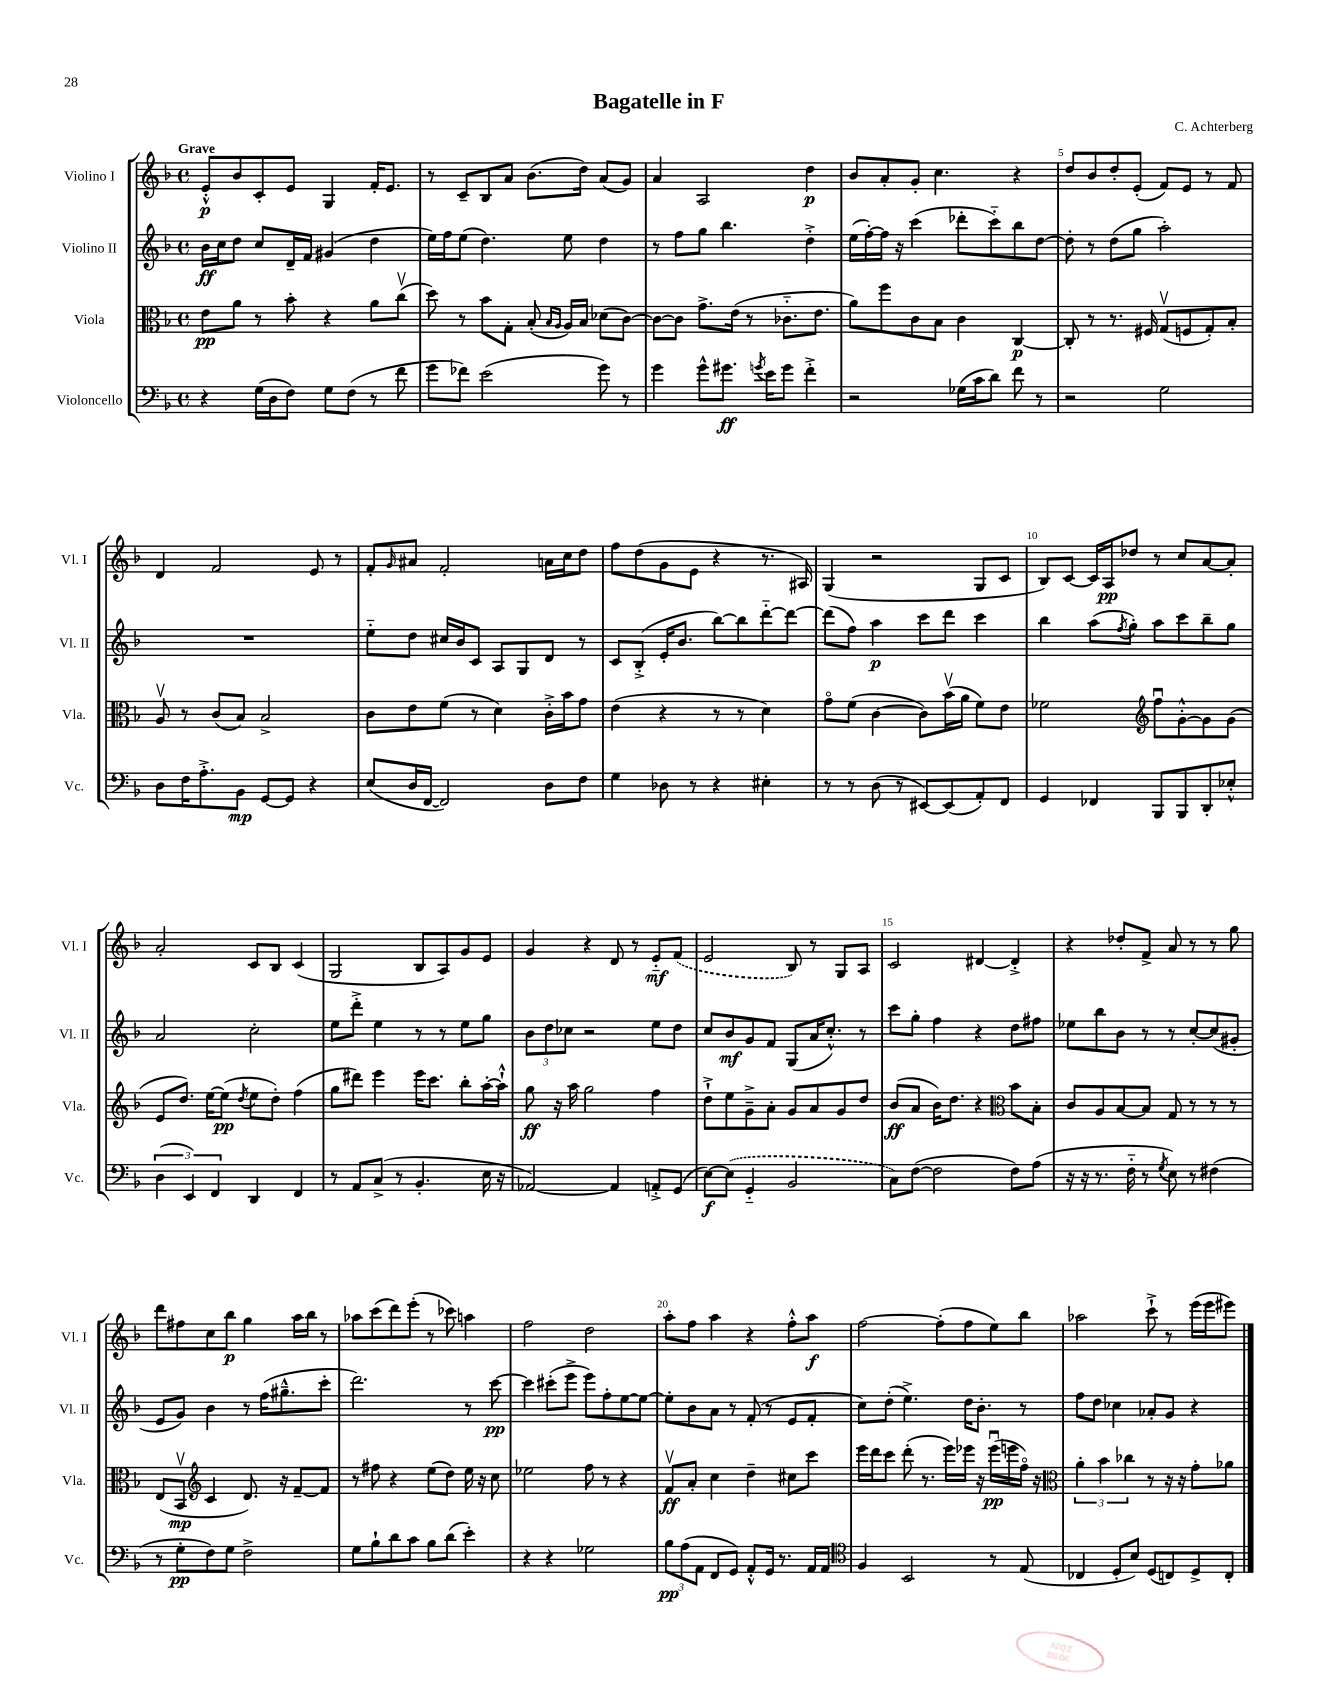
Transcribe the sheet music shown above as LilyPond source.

\header { title = "Bagatelle in F" composer = "C. Achterberg" }
<<
\new StaffGroup <<
\new Staff = "s0" \with { instrumentName = "Violino I" shortInstrumentName = "Vl. I" } {
    \clef treble \key f \major \defaultTimeSignature \time 4/4 \tempo "Grave"
    e'8-.-^\p bes'8 c'8-. e'8 g4 f'16-. e'8. |
    r8 c'8-- bes8 a'8 bes'8.( d''16) a'8( g'8) |
    a'4 a2 d''4\p |
    bes'8 a'8-. g'8-. c''4. r4 |
    d''8 bes'8 d''8-. e'8-.( f'8) e'8 r8 f'8 |
    d'4 f'2 e'8 r8 |
    f'8-. \grace { g'16 } ais'8 f'2-. a'16 c''16 d''8 |
    f''8 d''8( g'8 e'8 r4 r8. ais16) |
    g4( r2 g8 c'8 |
    bes8) c'8~ c'16 a16\pp des''8 r8 c''8 a'8~ a'8-. |
    a'2-. c'8 bes8 c'4( |
    g2 bes8 a8) g'8 e'8 |
    g'4 r4 d'8 r8 e'8-_\mf \once \slurDashed f'8( |
    e'2 bes8) r8 g8 a8 |
    c'2 dis'4~ dis'4-.-> |
    r4 des''8-. f'8-> a'8 r8 r8 g''8 |
    d'''8 fis''8 c''8 bes''8\p g''4 a''16 bes''16 r8 |
    aes''8 c'''8( d'''8) e'''8-.( r8 ces'''8) a''4 |
    f''2 d''2 |
    a''8-. f''8 a''4 r4 f''8-.-^ a''8\f |
    f''2~ f''8-.( f''8 e''8) bes''8 |
    aes''2 c'''8-!-> r8 e'''16( e'''16 eis'''8) \bar "|." |
}
\new Staff = "s1" \with { instrumentName = "Violino II" shortInstrumentName = "Vl. II" } {
    \clef treble \key f \major \defaultTimeSignature \time 4/4
    bes'16\ff c''16 d''8 c''8 d'16-- f'16 gis'4( d''4 |
    e''16) f''16 e''8( d''4.) e''8 d''4 |
    r8 f''8 g''8 bes''4. d''4-.-> |
    e''16( f''16~-.) f''16 r16 c'''4( des'''8-. c'''8-_) bes''8 d''8~ |
    d''8-. r8 d''8( g''8 a''2-.) |
    R1 |
    e''8-_ d''8 cis''16 bes'16 c'8 a8 g8 d'8 r8 |
    c'8 bes8-.->( e'16-. bes'8. bes''8~) bes''8 d'''8~-_ d'''8~ |
    d'''8( f''8) a''4\p c'''8 d'''8 c'''4 |
    bes''4 a''8( \acciaccatura { f''8 } g''8-.) a''8 c'''8 bes''8-- g''8 |
    a'2 c''2-. |
    e''8 d'''8-.-> e''4 r8 r8 e''8 g''8 |
    \tuplet 3/2 { bes'8 d''8 ces''8 } r2 e''8 d''8 |
    c''8 bes'8\mf g'8 f'8 g8( a'16 c''8.-.-^) r8 |
    c'''8 g''8-. f''4 r4 d''8 fis''8 |
    ees''8 bes''8 bes'8 r8 r8 c''8~-. c''8( gis'8-. |
    e'8 g'8) bes'4 r8 f''16( gis''8.---^ c'''8-. |
    d'''2.) r8 c'''8~\pp |
    c'''4 cis'''8-.( e'''8-> e'''8) f''8-. e''8~ e''8~ |
    e''8-. bes'8 a'8 r8 f'8-.( r8 e'8 f'8-. |
    c''8) d''8-.( e''4.->) d''16 bes'8.-. r8 |
    f''8 d''8 ces''4 aes'8-. g'8 r4 \bar "|." |
}
\new Staff = "s2" \with { instrumentName = "Viola" shortInstrumentName = "Vla." } {
    \clef alto \key f \major \defaultTimeSignature \time 4/4
    e'8\pp a'8 r8 bes'8-. r4 a'8 c''8\upbow( |
    d''8) r8 bes'8 g8-. bes8-.( \grace { bes16 a16 } a16) bes16 des'8( c'8~) |
    c'8~ c'8 g'8.-> e'16( r8 ces'8.-_ e'8. |
    a'8) f''8 c'8 bes8 c'4 c4~\p |
    c8-. r8 r8. fis16 g8\upbow( f8 g8-.) bes8-. |
    a8\upbow r8 c'8( bes8) bes2-> |
    c'8 e'8 f'8( r8 d'4) c'16-.-> bes'16 g'8 |
    e'4( r4 r8 r8 d'4) |
    g'8\flageolet f'8( c'4~ c'8) bes'16\upbow( a'16 f'8) e'8 |
    fes'2 \clef treble f''8\downbow g'8~-.-^ g'8 g'8( |
    e'8 d''8.) e''16~ e''8\pp( \acciaccatura { d''8 } e''8 d''8-.) f''4( |
    g''8 dis'''8) e'''4 e'''16 c'''8. bes''8-. a''16~-. a''16-!-^ |
    g''8\ff r16 a''16 g''2 f''4 |
    d''8-!-> e''8 g'8---> a'8-. g'8 a'8 g'8 d''8 |
    bes'8\ff( a'8 bes'16) d''8. r4 \clef alto bes'8 bes8-. |
    c'8 a8 bes8~ bes8 g8 r8 r8 r8 |
    e8( bes,8\upbow\mp \clef treble c'4 d'8.) r16 f'8~-- f'8 |
    r8 fis''8 r4 e''8( d''8) e''16 r16 c''8 |
    ees''2 f''8 r8 r4 |
    f'8\upbow\ff a'8-. c''4 d''4-- cis''8 c'''8 |
    e'''16 d'''16 c'''8 d'''8-.( r8. e'''16) ees'''16 r16 ees'''16\downbow\pp( e'''16 f''16\flageolet) r16 |
    \clef alto \tuplet 3/2 { a'4-. bes'4 ces''4 } r8 r16 r16 g'8-. aes'8 \bar "|." |
}
\new Staff = "s3" \with { instrumentName = "Violoncello" shortInstrumentName = "Vc." } {
    \clef bass \key f \major \defaultTimeSignature \time 4/4
    r4 g16( d16 f8) g8 f8( r8 f'8 |
    g'8 fes'8) e'2( g'8) r8 |
    g'4 g'8-^ gis'8.\ff \acciaccatura { g'8 } e'16 g'8 f'4-.-> |
    r2 ges16( c'16 d'8) f'8 r8 |
    r2 g2 |
    d8 f16 a8.-.-> bes,8\mp g,8~ g,8 r4 |
    e8( d16 f,16~ f,2) d8 f8 |
    g4 des8 r8 r4 eis4-. |
    r8 r8 d8( r8 eis,8~) eis,8( a,8-.) f,8 |
    g,4 fes,4 bes,,8 bes,,8 d,8-. ees8-.-^ |
    \tuplet 3/2 { d4( e,4) f,4 } d,4 f,4 |
    r8 a,8 c8->( r8 bes,4.-. e16 r16 |
    aes,2~) aes,4 a,8-.-> g,8( |
    e8~\f) \once \slurDashed e8( g,4-_ bes,2 |
    c8) f8~( f2 f8) a8( |
    r16 r16 r8. f16-_ r8 \acciaccatura { g8 } e8) r8 fis4( |
    r8 g8-.\pp f8) g8 f2-> |
    g8 bes8-! d'8 c'8 bes8 d'8( e'4-.) |
    r4 r4 ges2 |
    \tuplet 3/2 { bes8\pp a8( a,8 } f,8 g,8) a,8-.-^ g,16 r8. a,16 a,16 |
    \clef tenor f4 bes,2 r8 e8( |
    ces4 d8-. bes8) d8( c8) d8-> c8-. \bar "|." |
}
>>
>>
\layout { \context { \Score \override BarNumber.break-visibility = ##(#f #t #t) barNumberVisibility = #(every-nth-bar-number-visible 5) } }
